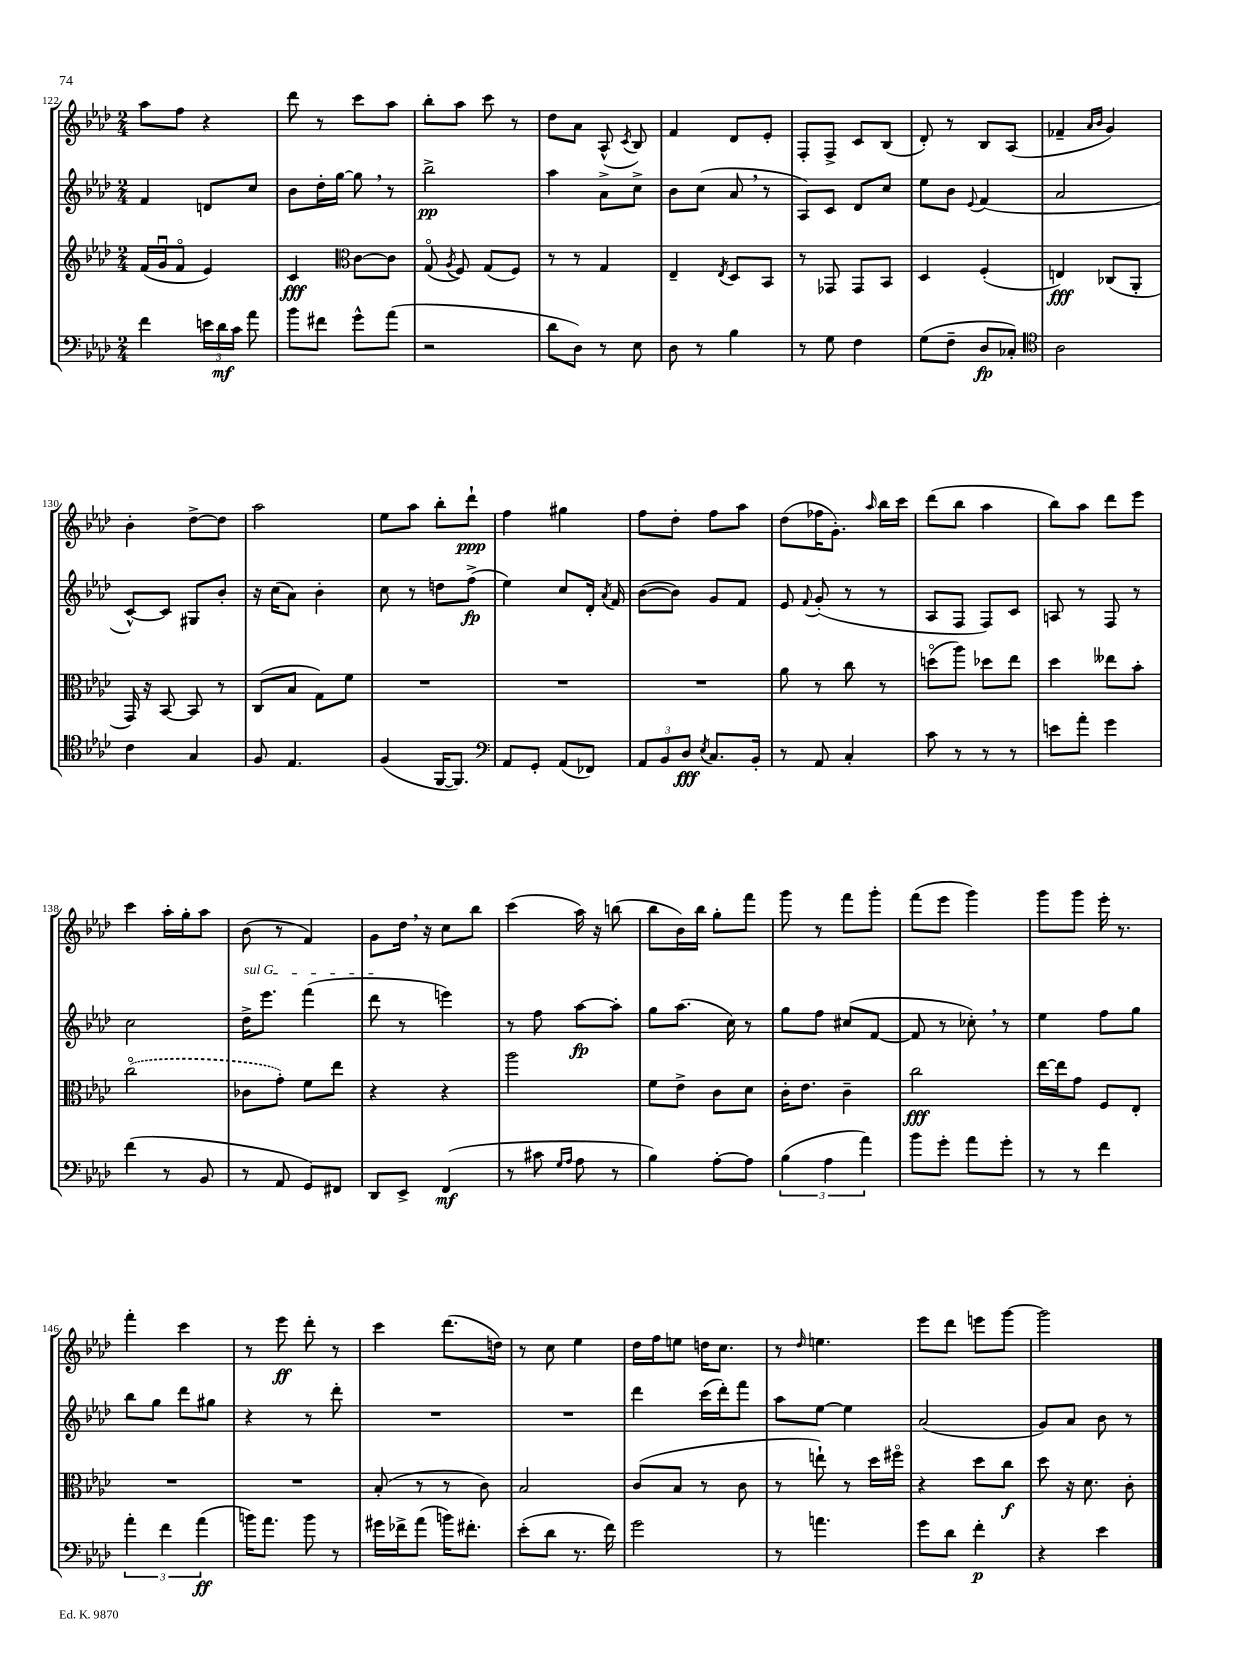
<<
\new StaffGroup <<
\new Staff = "s0" {
    \clef treble \key aes \major \numericTimeSignature \time 2/4
    \autoBeamOff aes''8[ f''8] r4 |
    des'''8 r8 c'''8[ aes''8] |
    bes''8[-. aes''8] c'''8 r8 |
    des''8[ aes'8] aes8-^( \acciaccatura { c'8 } bes8) |
    f'4 des'8[ ees'8]-. |
    f8[-. f8]-> c'8[ bes8]( |
    des'8-.) r8 bes8[ aes8]( |
    fes'4-- \grace { aes'16[ bes'16] } g'4) |
    bes'4-. des''8[~-> des''8] |
    aes''2 |
    ees''8[ aes''8] bes''8[-. des'''8]-!\ppp |
    f''4 gis''4 |
    f''8[ des''8]-. f''8[ aes''8] |
    des''8[( fes''16 g'8.]-.) \grace { aes''16 } bes''16[ c'''16] |
    des'''8[( bes''8] aes''4 |
    bes''8[) aes''8] des'''8[ ees'''8] |
    c'''4 aes''16[-. g''16-. aes''8] |
    bes'8( r8 f'4) |
    g'8[ des''16] \breathe r16 c''8[ bes''8] |
    c'''4( aes''16) r16 b''8( |
    bes''8[ bes'16) bes''16] g''8[-. f'''8] |
    g'''8 r8 f'''8[ g'''8]-. |
    f'''8[( ees'''8] g'''4) |
    g'''8[ g'''8] ees'''16-. r8. |
    f'''4-. c'''4 |
    r8 ees'''8\ff des'''8-. r8 |
    c'''4 des'''8.[( d''16]) |
    r8 c''8 ees''4 |
    des''16[ f''16 e''8] d''16[ c''8.] |
    r8 \grace { des''16 } e''4. |
    ees'''8[ des'''8] e'''8[ g'''8]~ |
    g'''2 \bar "|." |
}
\new Staff = "s1" {
    \clef treble \key aes \major \numericTimeSignature \time 2/4
    \autoBeamOff f'4 d'8[ c''8] |
    bes'8[ des''16-. g''16]~ g''8 \breathe r8 |
    bes''2->\pp |
    aes''4 aes'8[-> c''8]-> |
    bes'8[ c''8]( aes'8 \breathe r8 |
    aes8[) c'8] des'8[ c''8] |
    ees''8[ bes'8] \appoggiatura { ees'8 } f'4( |
    aes'2 |
    c'8[~-^) c'8] gis8[ bes'8]-. |
    r16 c''16[( aes'8]) bes'4-. |
    c''8 r8 d''8[ f''8]->\fp( |
    ees''4) c''8[ des'16]-. \acciaccatura { aes'8 } f'16 |
    bes'8[~( bes'8]) g'8[ f'8] |
    ees'8 \appoggiatura { f'8 } g'8-.( r8 r8 |
    aes8[ f8] f8[) c'8] |
    a8 r8 f8 r8 |
    c''2 |
    \once \override TextSpanner.bound-details.left.text = \markup { \italic "sul G" } des''16[->\startTextSpan ees'''8.] f'''4( |
    des'''8\stopTextSpan r8 e'''4) |
    r8 f''8 aes''8[~\fp aes''8]-. |
    g''8[ aes''8.]( c''16) r8 |
    g''8[ f''8] cis''8[( f'8]~ |
    f'8 r8 ces''8-.) \breathe r8 |
    ees''4 f''8[ g''8] |
    bes''8[ g''8] des'''8[ gis''8] |
    r4 r8 des'''8-. |
    R2 |
    R2 |
    des'''4 c'''16[( des'''16-.) f'''8] |
    aes''8[ ees''8]~ ees''4 |
    aes'2( |
    g'8[) aes'8] bes'8 r8 \bar "|." |
}
\new Staff = "s2" {
    \clef treble \key aes \major \numericTimeSignature \time 2/4
    \autoBeamOff f'16[( g'16\downbow f'8]\flageolet ees'4) |
    c'4\fff \clef alto c'8[~ c'8] |
    g8\flageolet( \acciaccatura { aes8 } f8) g8[( f8]) |
    r8 r8 g4 |
    ees4-- \acciaccatura { ees8 } des8[ bes,8] |
    r8 ges,8 ges,8[ bes,8] |
    des4 f4-.( |
    e4\fff) ces8[( aes,8]-. |
    g,16) r16 bes,8~ bes,8 r8 |
    c8[( bes8] g8[) f'8] |
    R2 |
    R2 |
    R2 |
    aes'8 r8 c''8 r8 |
    d''8[\flageolet( aes''8]) des''8[ ees''8] |
    des''4 eeses''8[ bes'8]-. |
    \once \slurDashed c''2\flageolet( |
    ces'8[ g'8]-.) f'8[ ees''8] |
    r4 r4 |
    aes''2 |
    f'8[ ees'8]-> c'8[ des'8] |
    c'16[-. ees'8.] c'4-- |
    c''2\fff |
    ees''16[~ ees''16 g'8] f8[ ees8]-. |
    R2 |
    R2 |
    bes8-.( r8 r8 c'8) |
    bes2 |
    c'8[( bes8] r8 c'8 |
    r8 e''8-!) r8 des''16[ fis''16]\flageolet |
    r4 des''8[ c''8]\f |
    des''8 r16 des'8. c'8-. \bar "|." |
}
\new Staff = "s3" {
    \clef bass \key aes \major \numericTimeSignature \time 2/4
    \autoBeamOff f'4 \tuplet 3/2 { e'16[ des'16\mf c'16] } aes'8 |
    bes'8[ fis'8] g'8[-^ aes'8]( |
    r2 |
    des'8[ des8]) r8 ees8 |
    des8 r8 bes4 |
    r8 g8 f4 |
    g8[( f8]-- des8[\fp ces8]-.) |
    \clef tenor aes2 |
    c'4 g4 |
    f8 ees4. |
    f4( f,16[~ f,8.]) |
    \clef bass aes,8[ g,8]-. aes,8[( fes,8]) |
    \tuplet 3/2 { aes,8[ bes,8 des8]\fff } \acciaccatura { ees8 } c8.[ bes,16]-. |
    r8 aes,8 c4-. |
    c'8 r8 r8 r8 |
    e'8[ aes'8]-. g'4 |
    f'4( r8 bes,8 |
    r8 aes,8 g,8[) fis,8] |
    des,8[ ees,8]-> f,4\mf( |
    r8 cis'8 \grace { g16[ aes16] } aes8 r8 |
    bes4) aes8[~-. aes8] |
    \tuplet 3/2 { bes4( aes4 aes'4) } |
    bes'8[ g'8]-. aes'8[ g'8]-. |
    r8 r8 f'4 |
    \tuplet 3/2 { aes'4-. f'4 aes'4\ff( } |
    b'16[) aes'8.] b'8 r8 |
    gis'16[ fes'16-> aes'8]( b'16[) fis'8.]-. |
    ees'8[-.( des'8] r8. f'16) |
    g'2 |
    r8 a'4. |
    g'8[ des'8] f'4-.\p |
    r4 ees'4 \bar "|." |
}
>>
>>
\layout { \context { \Score currentBarNumber = #122 } }
